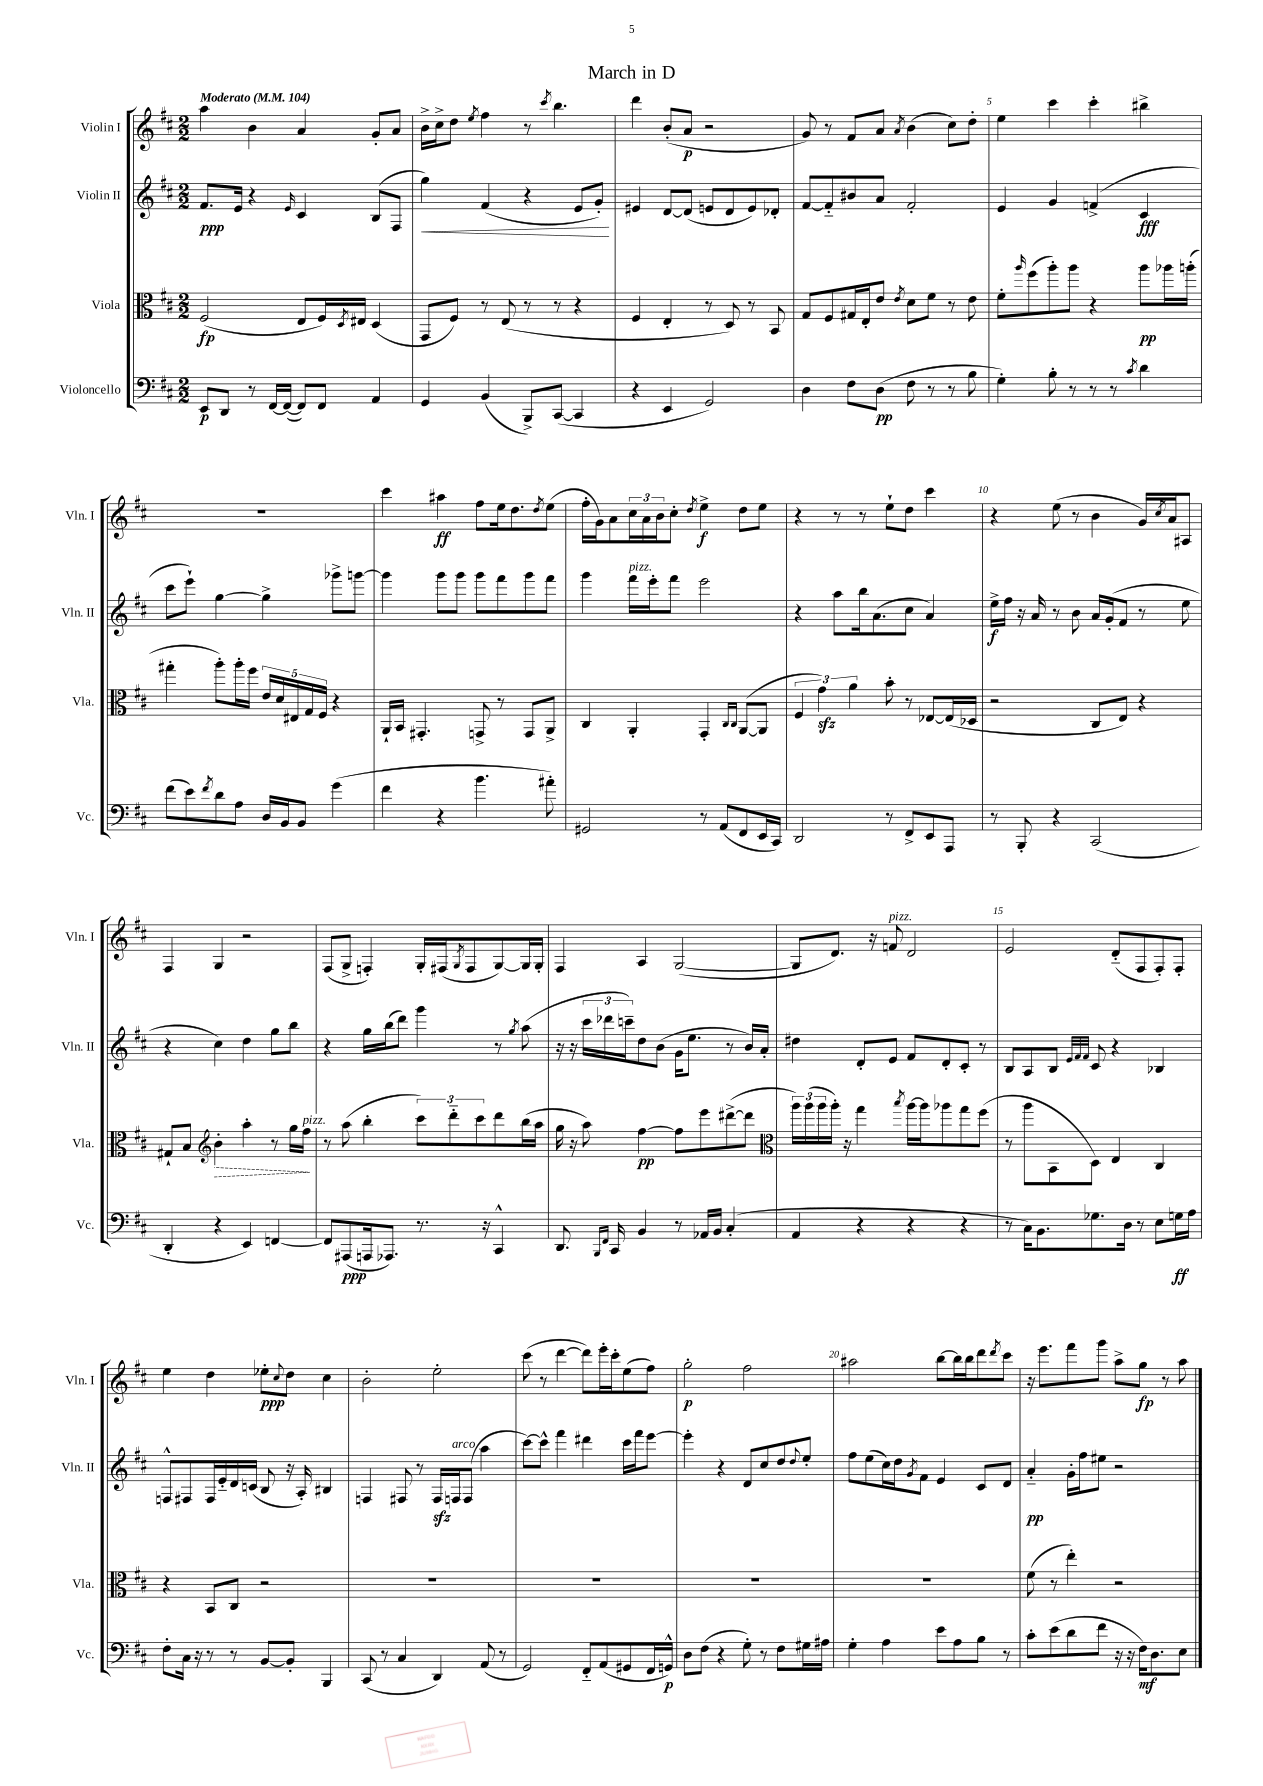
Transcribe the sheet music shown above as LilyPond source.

\header { title = "March in D" }
<<
\new StaffGroup <<
\new Staff = "s0" \with { instrumentName = "Violin I" shortInstrumentName = "Vln. I" } {
    \clef treble \key d \major \numericTimeSignature \time 2/2 \tempo "Moderato" 4 = 104
    a''4 b'4 a'4 g'8-. a'8 |
    b'16-> cis''16-> d''8 \acciaccatura { e''8 } fis''4 r8 \acciaccatura { cis'''8 } b''4. |
    d'''4 b'8-.( a'8\p r2 |
    g'8) r8 fis'8 a'8 \acciaccatura { a'8 } b'4( cis''8) d''8-. |
    e''4 cis'''4 cis'''4-. bis''4-> |
    R1 |
    cis'''4 ais''4\ff fis''8 e''16 d''8. \acciaccatura { d''8 } e''8( |
    fis''16-. g'16) a'8 \tuplet 3/2 { cis''16 a'16 b'16 } cis''8-. \acciaccatura { d''8 } e''4->\f d''8 e''8 |
    r4 r8 r8 e''8-! d''8 cis'''4 |
    r4 e''8( r8 b'4 g'16) \acciaccatura { cis''8 } a'16 ais8 |
    fis4 g4 r2 |
    fis8( g8-> f4-.) g16-. fis16( \acciaccatura { g8 } fis8 g8~) g16 g16-. |
    fis4 a4 g2~( |
    g8 d'8.) r16 f'8^\markup { \italic "pizz." } d'2 |
    e'2 d'8-_( fis8 fis8-.) fis8-. |
    e''4 d''4 ees''8-.\ppp \appoggiatura { cis''8 } d''8 cis''4 |
    b'2-. e''2-. |
    cis'''8( r8 d'''4~ d'''8) e'''16-. cis'''16-. e''8( fis''8) |
    g''2-.\p fis''2 |
    ais''2 b''8~ b''16 b''16 d'''8 \acciaccatura { d'''8 } cis'''8 |
    r16 e'''8. fis'''8 g'''8 a''8-> g''8\fp r8 a''8 \bar "|." |
}
\new Staff = "s1" \with { instrumentName = "Violin II" shortInstrumentName = "Vln. II" } {
    \clef treble \key d \major \numericTimeSignature \time 2/2
    fis'8.\ppp e'16 r4 \grace { e'16 } cis'4 b8( fis8 |
    g''4\<) fis'4( r4 e'8 g'8-.\!) |
    eis'4 d'8~ d'8( e'8 d'8 e'8) des'8-. |
    fis'8~ fis'8-_ bis'8 a'8 fis'2-. |
    e'4 g'4 f'4->( cis'4\fff |
    cis'''8 e'''8-!) g''4~ g''4-> ges'''8-> g'''8~ |
    g'''4 g'''8 g'''8 g'''8 fis'''8 g'''8 fis'''8 |
    g'''4 fis'''16^\markup { \italic "pizz." } e'''16-. fis'''8 e'''2 |
    r4 a''8 b''16 a'8.( cis''8 a'4) |
    e''16->\f fis''16 r16 a'16 r8 b'8 a'16 g'16-.( fis'8 r8 e''8 |
    r4 cis''4) d''4 g''8 b''8 |
    r4 g''16 b''16( d'''8) g'''4 r8 \acciaccatura { g''8 } a''8( |
    r16 r16 \tuplet 3/2 { cis'''16 des'''16 c'''16--) } d''8 b'8( g'16 e''8. r8 b'16) a'16-. |
    dis''4 d'8-. e'8 fis'8 d'8-. cis'8-. r8 |
    b8 a8 b8 \grace { e'32 fis'32 fis'32 } cis'8 r4 bes4 |
    f8-^ fis8 fis16 e'16-_ d'16 c'16( b8 r16 a16-.) bis4 |
    f4 fis8 r8 fis16\sfz f16^\markup { \italic "arco" } f8( a''4 |
    cis'''8~) cis'''8-^ fis'''4 dis'''4 cis'''16 fis'''16 e'''8~ |
    e'''4-. r4 d'8 cis''8 d''8 \appoggiatura { d''8 } e''8-. |
    fis''8 e''8( cis''16) d''16 \acciaccatura { g'8 } fis'8 e'4 cis'8 d'8 |
    a'4-_\pp g'16-. fis''16 eis''8 r2 \bar "|." |
}
\new Staff = "s2" \with { instrumentName = "Viola" shortInstrumentName = "Vla." } {
    \clef alto \key d \major \numericTimeSignature \time 2/2
    fis2\fp( e8 fis16) \acciaccatura { d8 } eis16 d4( |
    g,8 fis8) r8 e8( r8 r8 r4 |
    fis4 e4-. r8 d8) r8 b,8 |
    g8 fis8 gis16 e16-. e'8 \acciaccatura { e'8 } d'8 fis'8 r8 e'8 |
    fis'8-. \grace { a''16 } fis''8( a''8-.) a''8 r4 a''8\pp aes''16 a''16-.( |
    gis''4-. a''8-.) a''16-. fis''16 \tuplet 5/4 { e'16 d'16 eis16 g16 fis16 } r4 |
    a,16-! b,16 gis,4.-. g,8-> r8 g,8 a,8-> |
    cis4 a,4-. g,4-. \grace { cis16 cis16 } a,8~( a,8 |
    \tuplet 3/2 { fis4 g'4\sfz) a'4 } b'8-. r8 ees8~ ees16( des16 |
    r2 cis8 e8) r4 |
    gis8-! b8 \clef treble \once \override Hairpin.style = #'dashed-line b'4-.\> a''4-. r8 g''16 fis''16\!^\markup { \italic "pizz." } |
    r8 a''8( b''4-. \tuplet 3/2 { cis'''8) d'''8-_ cis'''8 } d'''8 b''16( a''16 |
    g''16 r16 a''8) fis''4~\pp fis''8 e'''8 dis'''8~->( dis'''8 |
    \clef alto \tuplet 3/2 { a''16) a''16( a''16 } a''16-.) r16 g''4 \acciaccatura { b''8 } a''16~ a''16 aes''8 g''8 fis''8( |
    r8 a''8 b,8 d8) e4 cis4 |
    r4 b,8 cis8 r2 |
    R1 |
    R1 |
    R1 |
    R1 |
    fis'8( r8 e''4-.) r2 \bar "|." |
}
\new Staff = "s3" \with { instrumentName = "Violoncello" shortInstrumentName = "Vc." } {
    \clef bass \key d \major \numericTimeSignature \time 2/2
    e,8\p d,8 r8 fis,16~ fis,16~( fis,8) fis,8 a,4 |
    g,4 b,4( b,,8->) cis,8~( cis,4 |
    r4 e,4 g,2) |
    d4 fis8 d8\pp( fis8 r8 r8 b8 |
    g4-.) b8-. r8 r8 r8 \acciaccatura { cis'8 } d'4 |
    fis'8( e'8) \acciaccatura { fis'8 } d'8 a8 d16 b,16 b,8 g'4( |
    fis'4 r4 b'4. ais'8-.) |
    gis,2 r8 a,8( fis,8 e,16 cis,16) |
    d,2 r8 fis,8-> e,8 a,,8 |
    r8 b,,8-. r4 cis,2( |
    d,4-. r4 e,4) f,4~ |
    f,8 ais,,8\ppp( a,,16 aes,,8.) r8. r16 cis,4-^ |
    d,8. \grace { b,,16 fis,16 } cis,16 b,4 r8 aes,16 b,16 cis4-.( |
    a,4 r4 r4 r4 |
    r8 cis16) b,8. ges8. d16 r8 e8 g16\ff a16 |
    fis8-. cis16 r16 r8 r8 b,8~ b,8-. b,,4 |
    cis,8( r8 cis4 d,4) a,8( r8 |
    g,2) fis,8-_ a,8( gis,8 fis,16 g,16-^\p) |
    d8 fis8( r4 g8-.) r8 fis8 gis16 ais16 |
    g4-. a4 e'8 a8 b8 r8 |
    cis'8-. e'8( d'8 fis'8 r16 r16 fis16\mf) d8. e8 \bar "|." |
}
>>
>>
\layout { \context { \Score \override BarNumber.break-visibility = ##(#f #t #t) barNumberVisibility = #(every-nth-bar-number-visible 5) } }
